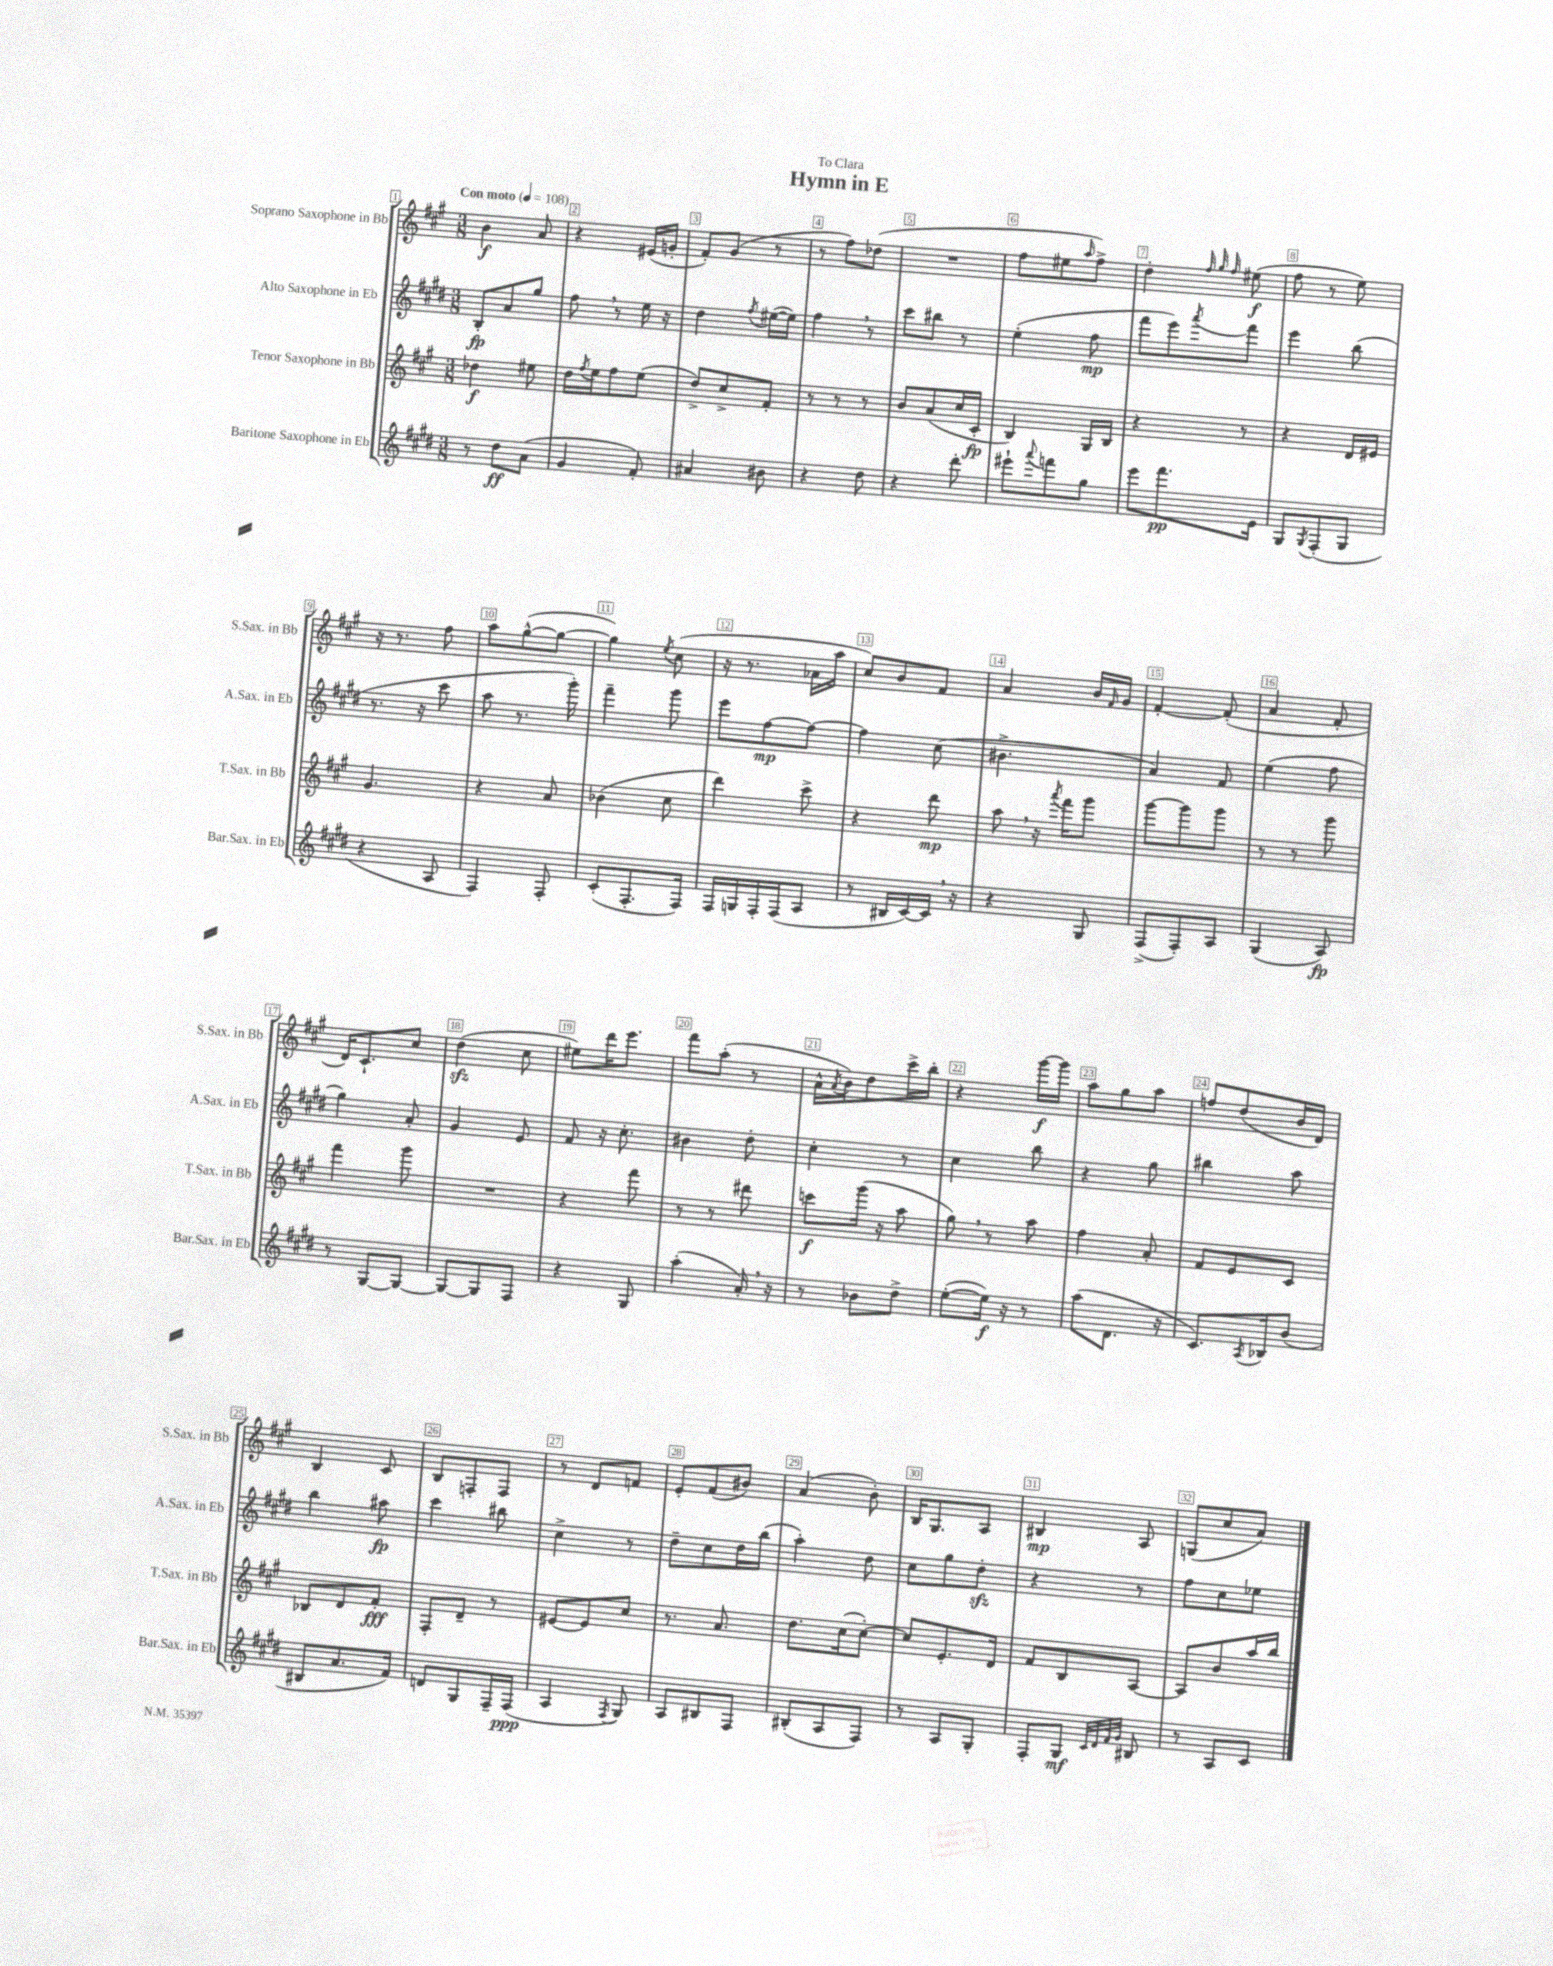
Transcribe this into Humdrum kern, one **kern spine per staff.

**kern	**dynam	**kern	**dynam	**kern	**dynam	**kern	**dynam
*part4	*part4	*part3	*part3	*part2	*part2	*part1	*part1
*staff4	*staff4	*staff3	*staff3	*staff2	*staff2	*staff1	*staff1
*I"Baritone Saxophone in Eb	*	*I"Tenor Saxophone in Bb	*	*I"Alto Saxophone in Eb	*	*I"Soprano Saxophone in Bb	*
*I'Bar.Sax. in Eb	*	*I'T.Sax. in Bb	*	*I'A.Sax. in Eb	*	*I'S.Sax. in Bb	*
*clefG2	*	*clefG2	*	*clefG2	*	*clefG2	*
*k[f#c#g#d#]	*	*k[f#c#g#]	*	*k[f#c#g#d#]	*	*k[f#c#g#]	*
*M3/8	*	*M3/8	*	*M3/8	*	*M3/8	*
*MM108	*	*MM108	*	*MM108	*	*MM108	*
=1	=1	=1	=1	=1	=1	=1	=1
!	!	!	!	!	!	!LO:TX:a:B:t=Con moto	!
8r	.	4dd-X\	f	8B'/L	fp	4b\	f
8dd#\L	ff	.	.	8a/	.	.	.
(8a\J	.	8ee#X\	.	8gg#/J	.	8a/	.
=2	=2	=2	=2	=2	=2	=2	=2
4g#/	.	16dd\LL	.	8ff#,\	.	4r	.
.	.	8qff#/	.	.	.	.	.
.	.	16ee\J	.	.	.	.	.
.	.	8ff#\	.	8r	.	.	.
8f#'/)	.	(8ee\J	.	16ee\	.	(16e#X/LL	.
.	.	.	.	16r	.	16gn'/JJ	.
=3	=3	=3	=3	=3	=3	=3	=3
4a#X/	.	8dd^/L)	.	4dd#\	.	8f#'/L)	.
.	.	8cc#^/	.	.	.	(8g#/J	.
.	.	.	.	8qff#/	.	.	.
8b#X\	.	8f#'/J	.	([16ee#X\LL	.	8r	.
.	.	.	.	16ee#\JJ])	.	.	.
=4	=4	=4	=4	=4	=4	=4	=4
4r	.	8r	.	4ff#,\	.	8r	.
.	.	8r	.	.	.	8ff#\L)	.
8dd#\	.	8r	.	8r	.	(8dd-X\J	.
=5	=5	=5	=5	=5	=5	=5	=5
4r	.	8b/L	.	8ccc#\L	.	4.r	.
.	.	(8a/	.	8bb#X\J	.	.	.
8ddd#'\	.	16cc#/L	.	8r	.	.	.
.	.	16c#'/JJ	fp	.	.	.	.
=6	=6	=6	=6	=6	=6	=6	=6
8eee#X`\L	.	4B/)	.	(4ee'\	.	8ff#\L	.
8qqaaa/	.	.	.	.	.	.	.
8fffn\	.	.	.	.	.	8ee#X\	.
.	.	.	.	.	.	16qqaa/	.
8gg#\J	.	16G#/LL	.	8ff#\	mp	8ff#^\J)	.
.	.	16B/JJ	.	.	.	.	.
=7	=7	=7	=7	=7	=7	=7	=7
8eee\L	.	4r	.	8fff#\L	.	4dd'\	.
8.fff#\	pp	.	.	8eee\)	.	.	.
.	.	.	.	.	.	32qqff#/	.
.	.	.	.	.	.	32qqgg#/	.
.	.	.	.	8qaaa/	.	32qqff#/	.
.	.	8r	.	8fff#\J	.	(8ee#X\	f
16e\Jk	.	.	.	.	.	.	.
=8	=8	=8	=8	=8	=8	=8	=8
8G#/L	.	4r	.	4eee\	.	8ff#\	.
8qG#/	.	.	.	.	.	.	.
(8F#'/	.	.	.	.	.	8r	.
8G#/J	.	16d/LL	.	(8bb\	.	8ee\)	.
.	.	16e#X/JJ	.	.	.	.	.
!!LO:LB:g=z
=9	=9	=9	=9	=9	=9	=9	=9
4r	.	4.g#/	.	8.r	.	16r	.
.	.	.	.	.	.	8.r	.
.	.	.	.	16r	.	.	.
8A/	.	.	.	8ccc#\	.	8ff#\	.
=10	=10	=10	=10	=10	=10	=10	=10
4F#/)	.	4r	.	8aa\	.	8aa\L	.
.	.	.	.	8.r	.	([8gg#^^\	.
8F#'/	.	8a/	.	.	.	8gg#\J_	.
.	.	.	.	16ggg#'\)	.	.	.
=11	=11	=11	=11	=11	=11	=11	=11
(8c#'/L	.	(4b-X\	.	4fff#~\	.	4gg#\])	.
8.F#'/	.	.	.	.	.	.	.
.	.	.	.	.	.	8qee/	.
.	.	8cc#\	.	8ggg#\	.	(8cc#\	.
16F#/Jk)	.	.	.	.	.	.	.
=12	=12	=12	=12	=12	=12	=12	=12
16F#/LL	.	4ddd\)	.	8eee\L	.	16r	.
16Gn/	.	.	.	.	.	8.r	.
16F#'/	.	.	.	[8ff#\	mp	.	.
(16F#/J	.	.	.	.	.	.	.
8A/J	.	8ccc#^\	.	8ff#\J_	.	16a-X\LL	.
.	.	.	.	.	.	16aa\JJ	.
=13	=13	=13	=13	=13	=13	=13	=13
8r	.	4r	.	4ff#\]	.	8cc#/L)	.
16B#X/LL	.	.	.	.	.	8b/	.
[16c#/)	.	.	.	.	.	.	.
16c#,/JJ]	.	8ddd\	mp	(8cc#\	.	8f#/J	.
16r	.	.	.	.	.	.	.
=14	=14	=14	=14	=14	=14	=14	=14
4r	.	8aa,\	.	4.b#X^\	.	4a/	.
.	.	16r	.	.	.	.	.
.	.	8qaaa/	.	.	.	.	.
.	.	16fff#\KL	.	.	.	.	.
8G#/	.	8ggg#\J	.	.	.	16b/LL	.
.	.	.	.	.	.	16qqf#/	.
.	.	.	.	.	.	16g#/JJ	.
=15	=15	=15	=15	=15	=15	=15	=15
(8F#^/L	.	[8ggg#\L	.	4a/)	.	[4f#'/	.
8F#'/)	.	8ggg#\]	.	.	.	.	.
8A/J	.	8ggg#\J	.	8f#/	.	(8f#'/]	.
=16	=16	=16	=16	=16	=16	=16	=16
(4G#/	.	8r	.	(4ee\	.	4a/	.
.	.	8r	.	.	.	.	.
8A/)	fp	8ggg#\	.	8ff#\	.	8f#'/	.
!!LO:LB:g=z
=17	=17	=17	=17	=17	=17	=17	=17
8r	.	4fff#\	.	4gg#\)	.	16d/KL)	.
.	.	.	.	.	.	8.c#`/	.
[8G#/L	.	.	.	.	.	.	.
8G#/J_	.	8ggg#\	.	8a'/	.	8cc#/J	.
=18	=18	=18	=18	=18	=18	=18	=18
8G#/L_	.	4.r	.	4g#/	.	(4ddzz\	.
8G#/]	.	.	.	.	.	.	.
8F#/J	.	.	.	8e/	.	8cc#\	.
=19	=19	=19	=19	=19	=19	=19	=19
4r	.	4r	.	8f#/	.	8ee#X\L)	.
.	.	.	.	16r	.	16ddd\K	.
.	.	.	.	8.cc#'\	.	8.eee\J	.
8G#/	.	8fff#\	.	.	.	.	.
=20	=20	=20	=20	=20	=20	=20	=20
(4aa'\	.	8r	.	4b#X\	.	8fff#\L	.
.	.	8r	.	.	.	(8aa'\J	.
16a',/)	.	8ddd#X\	.	8dd#'\	.	8r	.
16r	.	.	.	.	.	.	.
=21	=21	=21	=21	=21	=21	=21	=21
8r	.	8cccn\L	f	4cc#'\	.	16a^^\LL	.
.	.	.	.	.	.	8qa/	.
.	.	.	.	.	.	16b\J)	.
8b-X\L	.	(16ggg#\Jk	.	.	.	8dd\	.
.	.	16r	.	.	.	.	.
8dd#^\J	.	8aa\	.	8r	.	16ccc#^\L	.
.	.	.	.	.	.	16bb'\JJ	.
=22	=22	=22	=22	=22	=22	=22	=22
([8ee'\L	.	8gg#,\)	.	4cc#\	.	4r	.
16ee\Jk])	f	8r	.	.	.	.	.
16r	.	.	.	.	.	.	.
8r	.	8aa\	.	8bb\	.	[16ggg#\LL	f
.	.	.	.	.	.	16ggg#\JJ]	.
=23	=23	=23	=23	=23	=23	=23	=23
(8aa\L	.	4ff#\	.	4r	.	8aa\L	.
8.d#\J	.	.	.	.	.	8gg#\	.
.	.	8a'/	.	8gg#\	.	8aa\J	.
16r	.	.	.	.	.	.	.
=24	=24	=24	=24	=24	=24	=24	=24
8.c#/L)	.	8f#/L	.	4bb#X\	.	8ffn/L	.
.	.	8e/	.	.	.	(8dd/	.
8qA/	.	.	.	.	.	.	.
16B-X/k	.	.	.	.	.	.	.
(8b/J	.	8c#/J	.	8aa\	.	16b/L	.
.	.	.	.	.	.	16d/JJ)	.
!!LO:LB:g=z
=25	=25	=25	=25	=25	=25	=25	=25
8B#X/L	.	8B-X/L	.	4bb\	.	4B/	.
8.a/	.	8d/	.	.	.	.	.
.	.	8f#'/J	fff	8aa#X\	fp	8c#/	.
16f#/Jk)	.	.	.	.	.	.	.
=26	=26	=26	=26	=26	=26	=26	=26
8dn/L	.	8F#'/L	.	4ccc#\	.	8B/L	.
8G#/	.	8d~/J	.	.	.	8Fn'/	.
16F#~/L	.	8r	.	8bb#X\	.	8F/J	.
(16F#/JJ	ppp	.	.	.	.	.	.
=27	=27	=27	=27	=27	=27	=27	=27
4A/	.	[8e#X/L	.	4cc#^\	.	8r	.
.	.	8e#/]	.	.	.	8d/L	.
8qF#/	.	.	.	.	.	.	.
8G#/)	.	8cc#/J	.	8r	.	8fn/J	.
=28	=28	=28	=28	=28	=28	=28	=28
8A/L	.	8.r	.	8dd#~\L	.	8e'/L	.
8B#X/	.	.	.	8cc#\	.	(8f#/	.
.	.	8.a/	.	.	.	.	.
8F#/J	.	.	.	16dd#\L	.	8b#X/J)	.
.	.	.	.	(16bb\JJ	.	.	.
=29	=29	=29	=29	=29	=29	=29	=29
(8B#X'/L	.	8.dd\L	.	4aa'\)	.	(4a/	.
8A/	.	.	.	.	.	.	.
.	.	(16cc#\k	.	.	.	.	.
8F#/J)	.	[8cc#'\J)	.	8dd#\	.	8b'\)	.
=30	=30	=30	=30	=30	=30	=30	=30
8r	.	8cc#/L]	.	8cc#\L	.	16B/KL	.
.	.	.	.	.	.	8.G#/	.
8A/L	.	8.e'/	.	8gg#\	.	.	.
8G#'/J	.	.	.	8dd#zz'\J	.	8A/J	.
.	.	16d/Jk	.	.	.	.	.
=31	=31	=31	=31	=31	=31	=31	=31
8F#'/L	.	8f#/L	.	4r	.	4B#X/	mp
8G#/J	mf	8B/	.	.	.	.	.
32qqc#/LLL	.	.	.	.	.	.	.
32qqd#/	.	.	.	.	.	.	.
32qqf#/	.	.	.	.	.	.	.
32qqg#/JJJ	.	.	.	.	.	.	.
8B#X/	.	[8A/J	.	8r	.	8A/	.
=32	=32	=32	=32	=32	=32	=32	=32
8r	.	8A/L]	.	8ff#\L	.	(8Gn/L	.
8A/L	.	8b/	.	8cc#\	.	8cc#/	.
8c#/J	.	16aa/L	.	8ee-X\J	.	8a/J)	.
.	.	16bb/JJ	.	.	.	.	.
==	==	==	==	==	==	==	==
*-	*-	*-	*-	*-	*-	*-	*-
